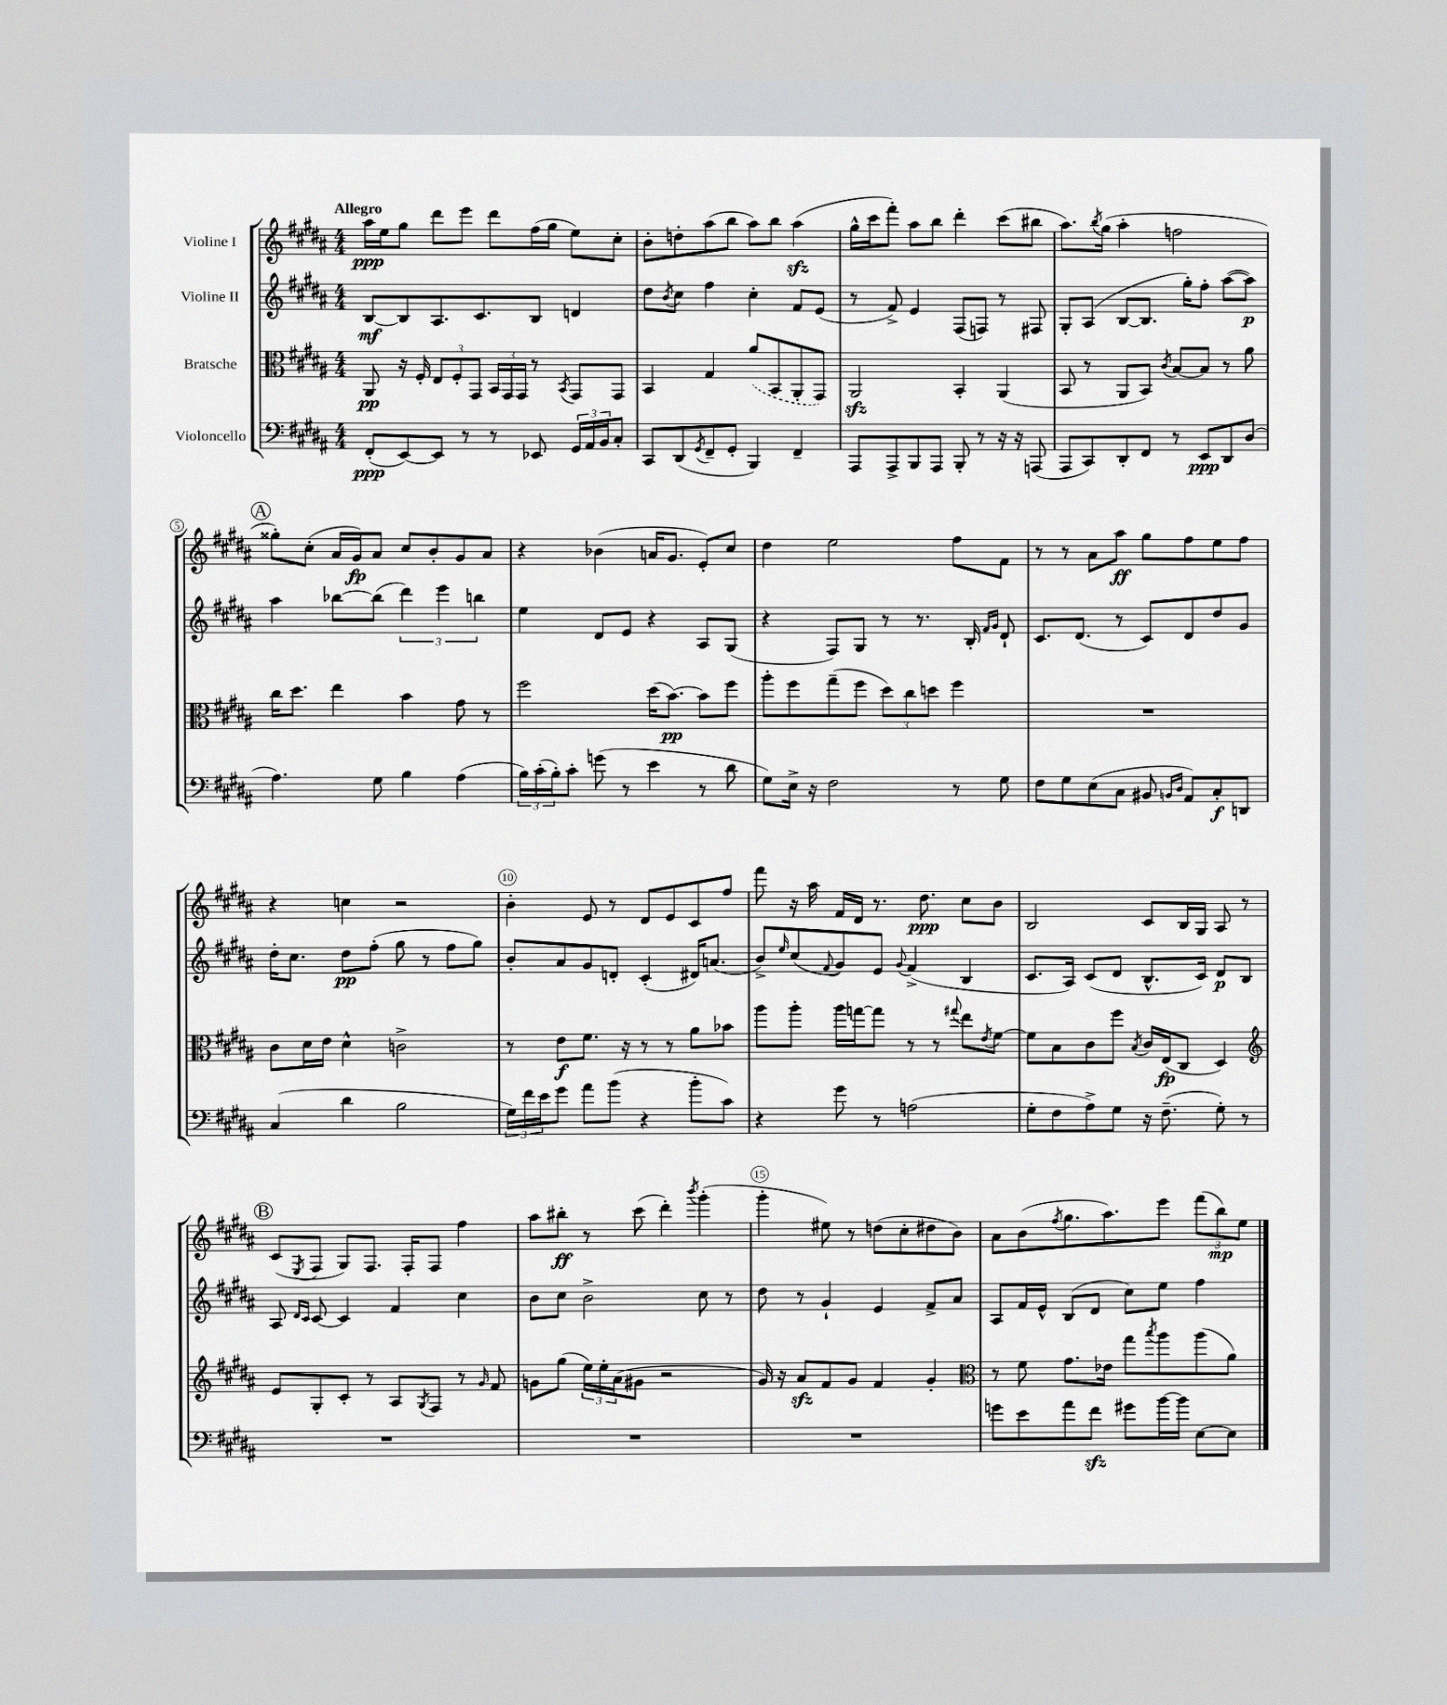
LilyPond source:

<<
\new StaffGroup <<
\new Staff = "s0" \with { instrumentName = "Violine I" } {
    \clef treble \key b \major \numericTimeSignature \time 4/4 \tempo "Allegro"
    ais''16\ppp e''16 gis''8 dis'''8 e'''8 dis'''8 fis''16( gis''16 e''8) cis''8-. |
    b'8-. d''8-. ais''8( b''8 ais''8) b''8 ais''4\sfz( |
    gis''16-^ cis'''16 fis'''8-.) ais''8 b''8 dis'''4-. cis'''8( bis''8 |
    ais''8.) \acciaccatura { b''8 } gis''16( ais''4-. f''2 |
    \mark \markup { \circle "A" } gisis''8-.) cis''8-.( ais'16 gis'16\fp) ais'8 cis''8 b'8-. gis'8 ais'8 |
    r4 bes'4( a'16 gis'8. e'8-.) cis''8 |
    dis''4 e''2 fis''8 fis'8 |
    r8 r8 ais'8 ais''8\ff gis''8 fis''8 e''8 fis''8 |
    r4 c''4 r2 |
    b'4-. e'8 r8 dis'8 e'8 cis'8 fis''8 |
    fis'''8 r16 ais''16 fis'16 dis'16 r8. dis''8.\ppp cis''8 b'8 |
    b2 cis'8 b16 gis16 ais8 r8 |
    \mark \markup { \circle "B" } cis'8( \acciaccatura { e8 } fis8 gis8) fis8. fis16-. fis8 fis''4 |
    ais''8 bis''8-.\ff r8 cis'''8( dis'''4-.) \acciaccatura { b'''8 } gis'''4-.( |
    gis'''4-. eis''8) r8 d''8( cis''8-. dis''8 b'8) |
    ais'8 b'8( \acciaccatura { fis''8 } gis''8. ais''8.) e'''8 \tuplet 3/2 { fis'''8( b''8\mp) e''8 } \bar "|." |
}
\new Staff = "s1" \with { instrumentName = "Violine II" } {
    \clef treble \key b \major \numericTimeSignature \time 4/4
    b8~\mf b8 ais8. cis'8. b8 d'4 |
    dis''8 \acciaccatura { b'8 } cis''8 fis''4 cis''4-. fis'8 e'8( |
    r8 fis'8->) e'4 fis8( f8) r8 fis8 |
    gis8-. ais8( b8~ b8. gis''16-.) fis''8-. ais''8~( ais''8\p) |
    \mark \markup { \circle "A" } ais''4 bes''8~ bes''8( \tuplet 3/2 { dis'''4) e'''4 b''4 } |
    e''4 dis'8 e'8 r4 ais8 gis8( |
    r4 fis8) gis8 r8 r8. b16-. \grace { fis'16 gis'16 } dis'8-! |
    cis'8. dis'8.( r8 cis'8) dis'8 dis''8 gis'8 |
    dis''16-. cis''8. dis''8\pp fis''8-.( gis''8 r8 fis''8 gis''8) |
    b'8-. ais'8 gis'8 d'8-. cis'4-.( dis'16) a'8.( |
    b'8->) \grace { e''16 } cis''8( \appoggiatura { fis'8 } gis'8) e'8 \appoggiatura { gis'8 } fis'4->( b4 |
    cis'8. ais16) cis'8( dis'8 b8.-^ cis'16) dis'8\p b8 |
    \mark \markup { \circle "B" } ais8 \grace { dis'16 cis'16 } cis'8~ cis'4 fis'4 cis''4 |
    b'8 cis''8 b'2-> cis''8 r8 |
    dis''8 r8 gis'4-! e'4 fis'8-> ais'8 |
    ais8 fis'16 e'16-^ b8( dis'8 cis''8) e''8 fis''4 \bar "|." |
}
\new Staff = "s2" \with { instrumentName = "Bratsche" } {
    \clef alto \key b \major \numericTimeSignature \time 4/4
    ais,8\pp r16 fis16-. \tuplet 3/2 { e8 fis8-. gis,8 } \tuplet 3/2 { b,16 gis,16 gis,16 } r8 \acciaccatura { b,8 } gis,8 gis,8 |
    b,4 gis4 \once \slurDashed ais'8( b,8 ais,8-. gis,8) |
    ais,2\sfz b,4-. ais,4( |
    b,8 r8 ais,8 b,8) \acciaccatura { cis'8 } b8~ b8 r8 ais'8 |
    \mark \markup { \circle "A" } cis''16 dis''8. e''4 b'4 gis'8 r8 |
    fis''2 dis''16( b'8.~\pp) b'8 fis''8 |
    ais''8-. fis''8 gis''8--( fis''8 \tuplet 3/2 { dis''8) cis''8 d''8 } fis''4 |
    R1 |
    cis'8 dis'16 e'16 dis'4-^ c'2-> |
    r8 e'8\f fis'8. r16 r8 r8 ais'8 bes'8 |
    ais''8 ais''8-. ais''16 g''16~ g''8 r8 r8 \appoggiatura { gis''8 } e''8 \acciaccatura { e'8 } fis'8~ |
    fis'8 b8 cis'8 fis''8 \acciaccatura { b8 } cis'16 e16\fp( cis8 dis4) |
    \mark \markup { \circle "B" } \clef treble e'8 gis8-. cis'8-. r8 ais8 \acciaccatura { gis8 } fis8 r8 \grace { gis'16 } fis'8 |
    g'8 gis''8( \tuplet 3/2 { e''16) e''16-. ais'16( } gis'8 r2 |
    gis'16) r16 ais'8\sfz fis'8 gis'8 fis'4 gis'4-. |
    \clef alto r8 fis'8 gis'8. ees'16 gis''8 \acciaccatura { b''8 } ais''8 ais''8( ais'8) \bar "|." |
}
\new Staff = "s3" \with { instrumentName = "Violoncello" } {
    \clef bass \key b \major \numericTimeSignature \time 4/4
    fis,8-.\ppp( e,8~) e,8 r8 r8 ees,8 \tuplet 3/2 { gis,16 ais,16 b,16 } cis8-. |
    cis,8 dis,8( \acciaccatura { gis,8 } fis,8-- gis,8-. b,,4) fis,4-- |
    ais,,8 ais,,8-> b,,8 ais,,8 b,,8-. r8 r16 r16 a,,8( |
    ais,,8 cis,8) dis,8-. fis,8 r8 e,8\ppp dis,8 dis8( |
    \mark \markup { \circle "A" } ais4.) gis8 b4 ais4( |
    \tuplet 3/2 { b16) cis'16-.( b16-.) } cis'8-. g'8( r8 e'4 r8 dis'8 |
    gis8) e16-> r16 fis2 r8 gis8 |
    fis8 gis8 e8( cis8 bis,8 \grace { b,16 dis16 } ais,8) cis8-.\f d,8 |
    cis4( dis'4 b2 |
    \tuplet 3/2 { gis16) fis'16 e'16 } gis'8 ais'8 b'8( r4 b'8-. cis'8) |
    r4 gis'8 r8 a2( |
    gis8-. fis8 ais8->) gis8 r16 fis8.--( gis8-.) r8 |
    \mark \markup { \circle "B" } R1 |
    R1 |
    R1 |
    g'8 e'8 ais'8 fis'8\sfz gis'8 b'16~ b'16 e8~ e8 \bar "|." |
}
>>
>>
\layout { \context { \Score \override BarNumber.break-visibility = ##(#f #t #t) barNumberVisibility = #(every-nth-bar-number-visible 5) \override BarNumber.stencil = #(make-stencil-circler 0.1 0.3 ly:text-interface::print) } }
